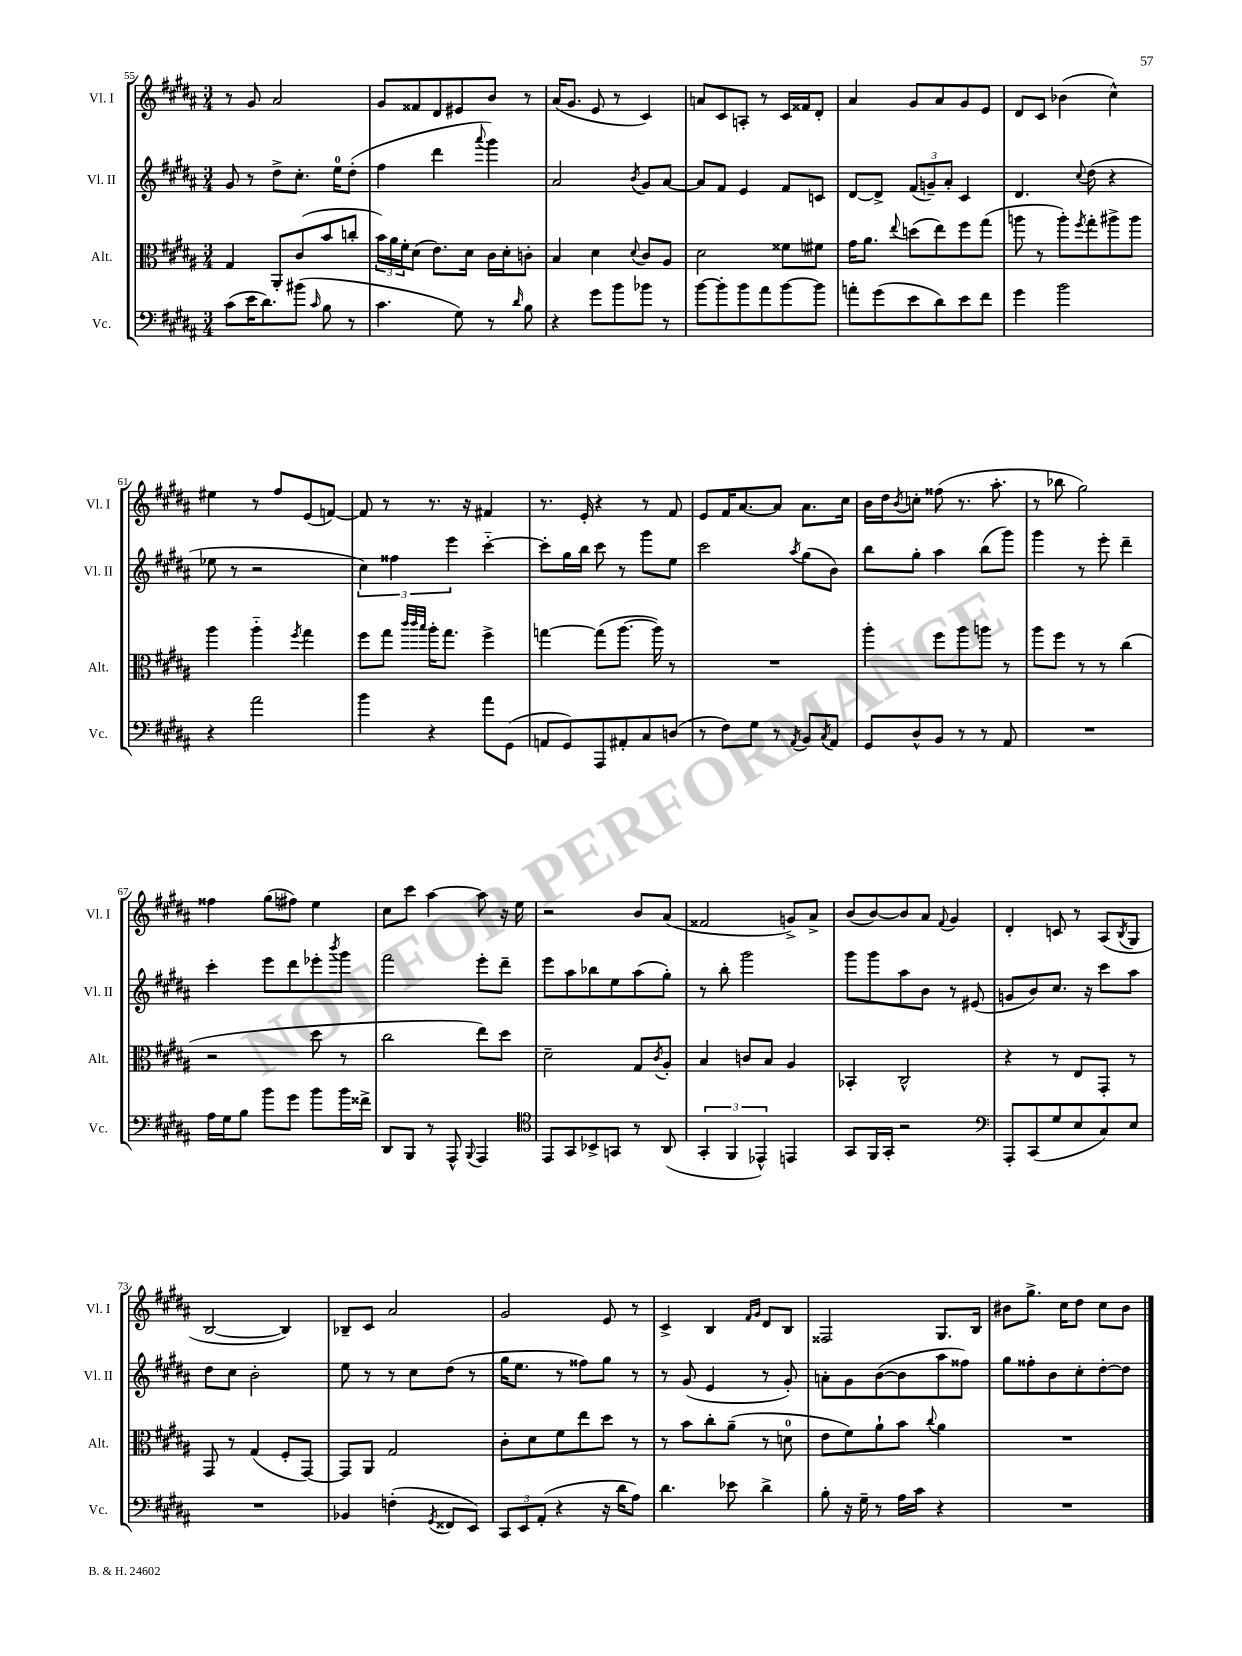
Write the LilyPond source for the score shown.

<<
\new StaffGroup <<
\new Staff = "s0" \with { instrumentName = "Vl. I" shortInstrumentName = "Vl. I" } {
    \clef treble \key b \major \numericTimeSignature \time 3/4
    r8 gis'8 ais'2 |
    gis'8 fisis'8 dis'8 eis'8 b'8 r8 |
    ais'16( gis'8. e'8 r8 cis'4) |
    a'8 cis'8 a8-. r8 cis'16 fisis'16 dis'8-. |
    ais'4 gis'8 ais'8 gis'8 e'8 |
    dis'8 cis'8 bes'4( cis''4-^) |
    eis''4 r8 fis''8 e'8( f'8~) |
    f'8 r8 r8. r16 fis'4 |
    r8. e'16-. r4 r8 fis'8 |
    e'8 fis'16 ais'8.~ ais'8 ais'8. cis''16 |
    b'16 dis''16 \acciaccatura { b'8 } c''8-. fisis''8( r8. ais''8.-. |
    r8 bes''8 gis''2) |
    fisis''4 gis''8( fis''8) e''4 |
    cis''8 cis'''8 ais''4~ ais''8 r16 e''16 |
    r2 b'8 ais'8( |
    fisis'2 g'8->) ais'8-> |
    b'8( b'8~) b'8 ais'8 \appoggiatura { fis'8 } gis'4 |
    dis'4-. c'8 r8 ais8( \acciaccatura { b8 } gis8 |
    b2~ b4) |
    bes8-- cis'8 ais'2 |
    gis'2 e'8 r8 |
    cis'4-> b4 \grace { fis'16 gis'16 } dis'8 b8 |
    fisis2 gis8. b16 |
    bis'8 gis''8.-> cis''16 dis''8 cis''8 bis'8 \bar "|." |
}
\new Staff = "s1" \with { instrumentName = "Vl. II" shortInstrumentName = "Vl. II" } {
    \clef treble \key b \major \numericTimeSignature \time 3/4
    gis'8 r8 dis''8-> cis''8.-. e''16-0 dis''8-.( |
    fis''4 dis'''4 \appoggiatura { ais'''8 } gis'''4) |
    ais'2 \acciaccatura { b'8 } gis'8 ais'8~ |
    ais'8 fis'8 e'4 fis'8 c'8 |
    dis'8~ dis'8-> \tuplet 3/2 { fis'8( g'8--) ais'8-. } cis'4 |
    dis'4. \appoggiatura { cis''8 } dis''8( r4 |
    ees''8 r8 r2 |
    \tuplet 3/2 { cis''4) fisis''4 e'''4 } cis'''4~-_ |
    cis'''8-. gis''16 b''16 cis'''8 r8 gis'''8 e''8 |
    cis'''2 \acciaccatura { ais''8 } gis''8( b'8) |
    b''8 gis''8-. ais''4 b''8( gis'''8) |
    gis'''4 r8 e'''8-. dis'''4-- |
    cis'''4-. e'''8 dis'''8 ees'''8-. \acciaccatura { b'''8 } gis'''8 |
    fis'''2 e'''8-. dis'''8-- |
    e'''8 ais''8 bes''8 e''8 ais''8( gis''8-.) |
    r8 b''8-. gis'''2 |
    gis'''8 gis'''8 ais''8 b'8 r8 eis'8( |
    g'8 b'8) cis''8. r16 cis'''8 ais''8 |
    dis''8 cis''8 b'2-. |
    e''8 r8 r8 cis''8 dis''8( r8 |
    gis''16 e''8. r8 fisis''8) gis''8 r8 |
    r8 gis'8( e'4 r8 gis'8-.) |
    a'8-. gis'8 b'8~( b'8 ais''8 fisis''8) |
    gis''8 fisis''8-. b'8 cis''8-. dis''8~-. dis''8 \bar "|." |
}
\new Staff = "s2" \with { instrumentName = "Alt." shortInstrumentName = "Alt." } {
    \clef alto \key b \major \numericTimeSignature \time 3/4
    gis4 ais,8-. cis'8( b'8 c''8-. |
    \tuplet 3/2 { b'16) ais'16 fis'16-. } dis'8( e'8.) dis'16 cis'16 dis'16-. c'8-. |
    b4 dis'4 \appoggiatura { dis'8 } cis'8 ais8 |
    dis'2 fisis'8 fis'8 |
    gis'16 ais'8. \appoggiatura { e''8 } d''8( e''8) fis''8 gis''8( |
    a''8 r8 a''8-.) \acciaccatura { fis''8 } gis''8-. ais''8-> ais''8 |
    ais''4 ais''4-_ \acciaccatura { fis''8 } gis''4 |
    fis''8 gis''8 \grace { cis'''32 cis'''32 b''32 } ais''16-. gis''8. fis''4-> |
    g''4~ g''8( ais''8.~ ais''16) r8 |
    R2. |
    ais''4-. fis''8 ais''8 a''8 r8 |
    ais''8 fis''8 r8 r8 cis''4( |
    r2 dis''8 r8 |
    cis''2 e''8) dis''8 |
    dis'2-- gis8 \acciaccatura { cis'8 } ais8-. |
    b4 c'8 b8 ais4 |
    bes,4-. cis2-^ |
    r4 r8 e8 gis,8-. r8 |
    gis,8 r8 gis4( fis8-. gis,8~) |
    gis,8 ais,8 gis2 |
    cis'8-. dis'8 fis'8 e''8 dis''8 r8 |
    r8 b'8 cis''8-. ais'8--( r8 d'8-0 |
    e'8 fis'8) ais'8-! b'8 \appoggiatura { cis''8 } ais'4 |
    R2. \bar "|." |
}
\new Staff = "s3" \with { instrumentName = "Vc." shortInstrumentName = "Vc." } {
    \clef bass \key b \major \numericTimeSignature \time 3/4
    cis'8( e'16 dis'8.) bis'8( \grace { cis'16 } b8 r8 |
    cis'4. gis8) r8 \grace { dis'16 } b8 |
    r4 gis'8 b'8 bes'8 r8 |
    b'8~ b'8-. b'8 ais'8 b'8~ b'8 |
    a'8-. gis'8( e'8 dis'8) e'8 fis'8 |
    gis'4 b'2 |
    r4 ais'2 |
    b'4 r4 ais'8 gis,8( |
    a,8 gis,8) ais,,8 ais,8-. cis8 d8( |
    r8 fis8) gis8 r8 \acciaccatura { ais,8 } b,8 \acciaccatura { cis8 } ais,8 |
    gis,8 dis8-^ b,8 r8 r8 ais,8 |
    R2. |
    ais16 gis16 b8 b'8 gis'8 b'8 b'16 fisis'16-> |
    dis,8 b,,8 r8 ais,,8-^ \appoggiatura { b,,8 } ais,,4 |
    \clef tenor e,8 gis,8 bes,8-> g,8 r8 ais,8( |
    \tuplet 3/2 { gis,4-. fis,4 ees,4-^) } e,4 |
    gis,8 fis,16 gis,16-. r2 |
    \clef bass ais,,8-. cis,8( gis8 e8 cis8) e8 |
    R2. |
    bes,4 f4-.( \acciaccatura { gis,8 } fisis,8 e,8) |
    \tuplet 3/2 { cis,8 e,8 ais,8-.( } r4 r16 dis'16 ais8) |
    dis'4. ees'8 dis'4-> |
    b8-. r16 gis16-- r8 ais16 cis'16 r4 |
    R2. \bar "|." |
}
>>
>>
\layout { \context { \Score currentBarNumber = #55 } }
